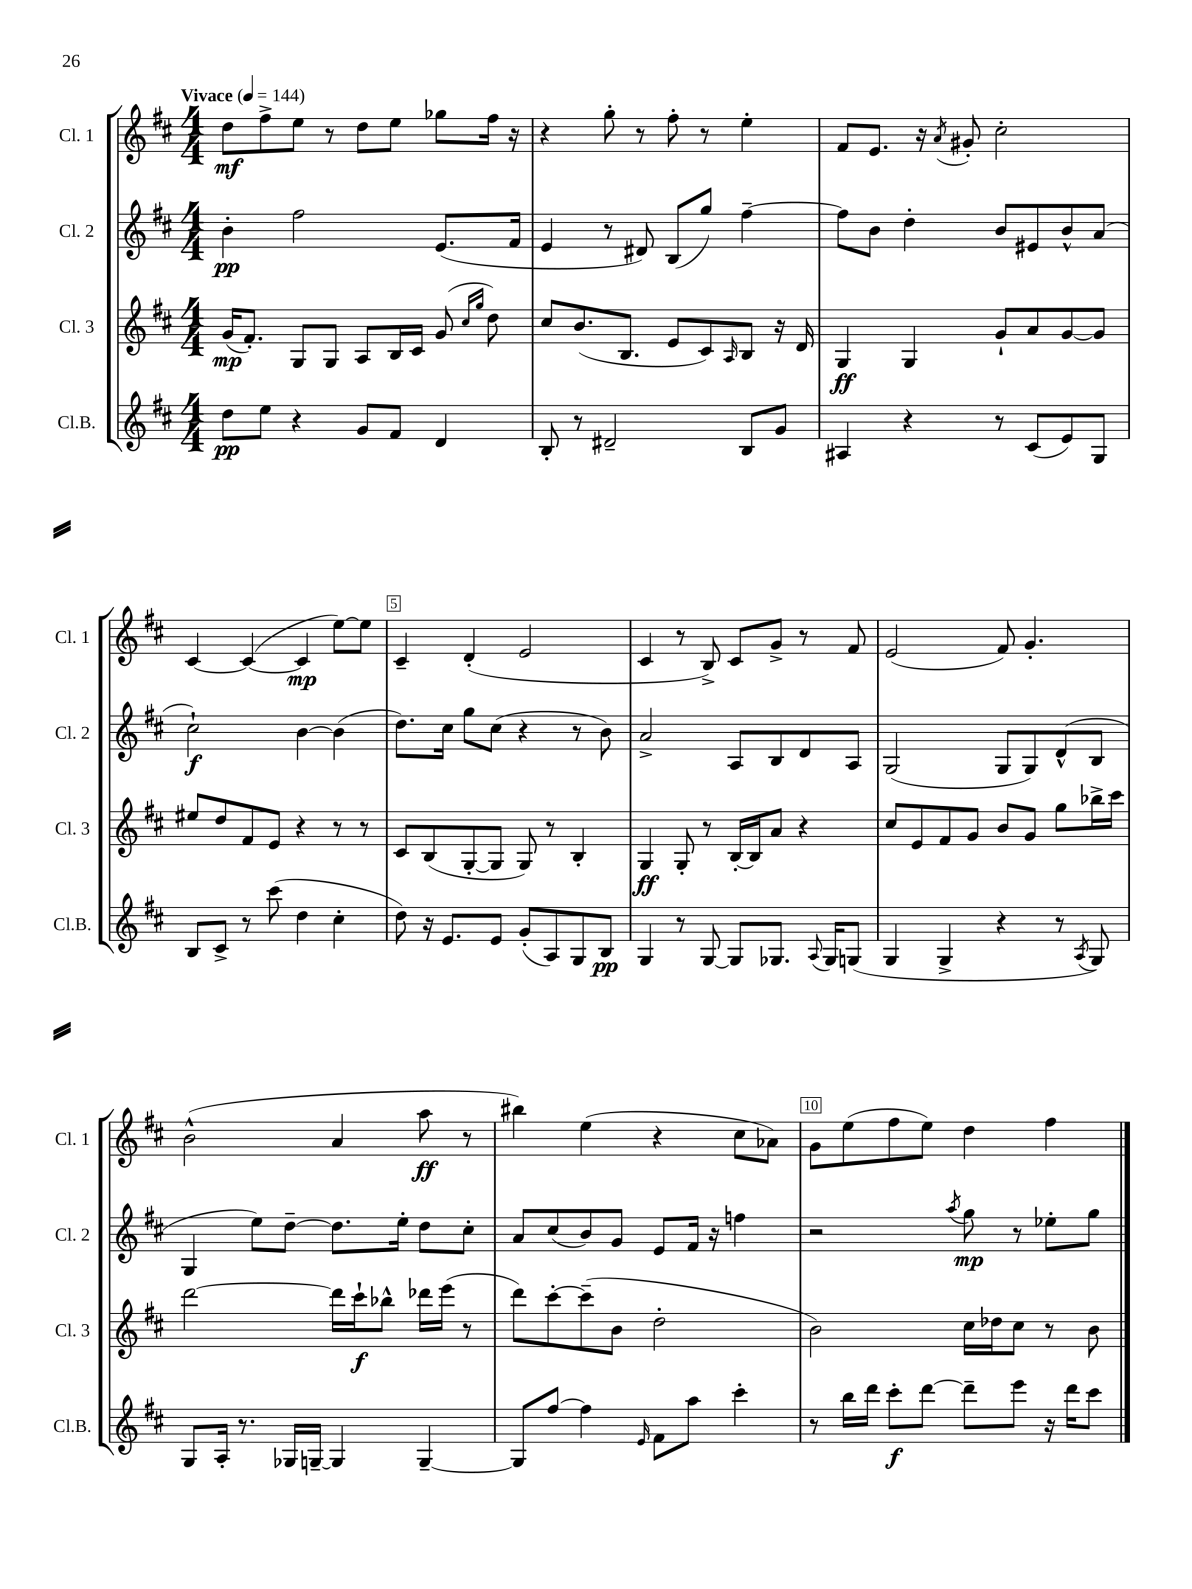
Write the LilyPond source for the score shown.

<<
\new StaffGroup <<
\new Staff = "s0" \with { instrumentName = "Cl. 1" shortInstrumentName = "Cl. 1" } {
    \clef treble \key d \major \numericTimeSignature \time 4/4 \tempo "Vivace" 4 = 144
    d''8\mf fis''8-> e''8 r8 d''8 e''8 ges''8 fis''16 r16 |
    r4 g''8-. r8 fis''8-. r8 e''4-. |
    fis'8 e'8. r16 \acciaccatura { a'8 } gis'8-. cis''2-. |
    cis'4~ cis'4~( cis'4\mp e''8~) e''8 |
    cis'4-- d'4-.( e'2 |
    cis'4 r8 b8->) cis'8 g'8-> r8 fis'8 |
    e'2( fis'8) g'4.-. |
    b'2-^( a'4 a''8\ff r8 |
    bis''4) e''4( r4 cis''8 aes'8) |
    g'8 e''8( fis''8 e''8) d''4 fis''4 \bar "|." |
}
\new Staff = "s1" \with { instrumentName = "Cl. 2" shortInstrumentName = "Cl. 2" } {
    \clef treble \key d \major \numericTimeSignature \time 4/4
    b'4-.\pp fis''2 e'8.( fis'16 |
    e'4 r8 dis'8) b8( g''8) fis''4~-- |
    fis''8 b'8 d''4-. b'8 eis'8 b'8-^ a'8( |
    cis''2-!\f) b'4~ b'4( |
    d''8.) cis''16 g''8 cis''8( r4 r8 b'8) |
    a'2-> a8 b8 d'8 a8 |
    g2( g8 g8) d'8-^( b8 |
    g4 e''8) d''8~-- d''8. e''16-. d''8 cis''8-. |
    a'8 cis''8( b'8) g'8 e'8 fis'16 r16 f''4 |
    r2 \acciaccatura { a''8 } g''8\mp r8 ees''8-. g''8 \bar "|." |
}
\new Staff = "s2" \with { instrumentName = "Cl. 3" shortInstrumentName = "Cl. 3" } {
    \clef treble \key d \major \numericTimeSignature \time 4/4
    g'16\mp( fis'8.-.) g8 g8 a8 b16 cis'16 g'8( \grace { cis''16 g''16 } d''8) |
    cis''8 b'8.( b8. e'8 cis'8) \grace { a16 } b8 r16 d'16 |
    g4\ff g4 g'8-! a'8 g'8~ g'8 |
    eis''8 d''8 fis'8 e'8 r4 r8 r8 |
    cis'8 b8( g8~-. g8 g8) r8 b4-. |
    g4\ff g8-. r8 b16~-. b16 a'8 r4 |
    cis''8 e'8 fis'8 g'8 b'8 g'8 g''8 bes''16-> cis'''16 |
    d'''2~ d'''16 cis'''16-!\f bes''8-^ des'''16 e'''16( r8 |
    d'''8) cis'''8~-. cis'''8--( b'8 d''2-. |
    b'2) cis''16 des''16 cis''8 r8 b'8 \bar "|." |
}
\new Staff = "s3" \with { instrumentName = "Cl.B." shortInstrumentName = "Cl.B." } {
    \clef treble \key d \major \numericTimeSignature \time 4/4
    d''8\pp e''8 r4 g'8 fis'8 d'4 |
    b8-. r8 dis'2-- b8 g'8 |
    ais4 r4 r8 cis'8( e'8) g8 |
    b8 cis'8-> r8 cis'''8( d''4 cis''4-. |
    d''8) r16 e'8. e'8 g'8-.( a8) g8 b8\pp |
    g4 r8 g8~ g8 ges8. \appoggiatura { a8 } ges16 g8( |
    g4 g4-> r4 r8 \acciaccatura { a8 } g8) |
    g8 a16-. r8. ges16 g16~-- g4 g4~-- |
    g8 fis''8~ fis''4 \grace { e'16 } fis'8 a''8 cis'''4-. |
    r8 b''16 d'''16 cis'''8-.\f d'''8~ d'''8-- e'''8 r16 d'''16 cis'''8 \bar "|." |
}
>>
>>
\layout { \context { \Score \override BarNumber.break-visibility = ##(#f #t #t) barNumberVisibility = #(every-nth-bar-number-visible 5) \override BarNumber.stencil = #(make-stencil-boxer 0.1 0.3 ly:text-interface::print) } }
